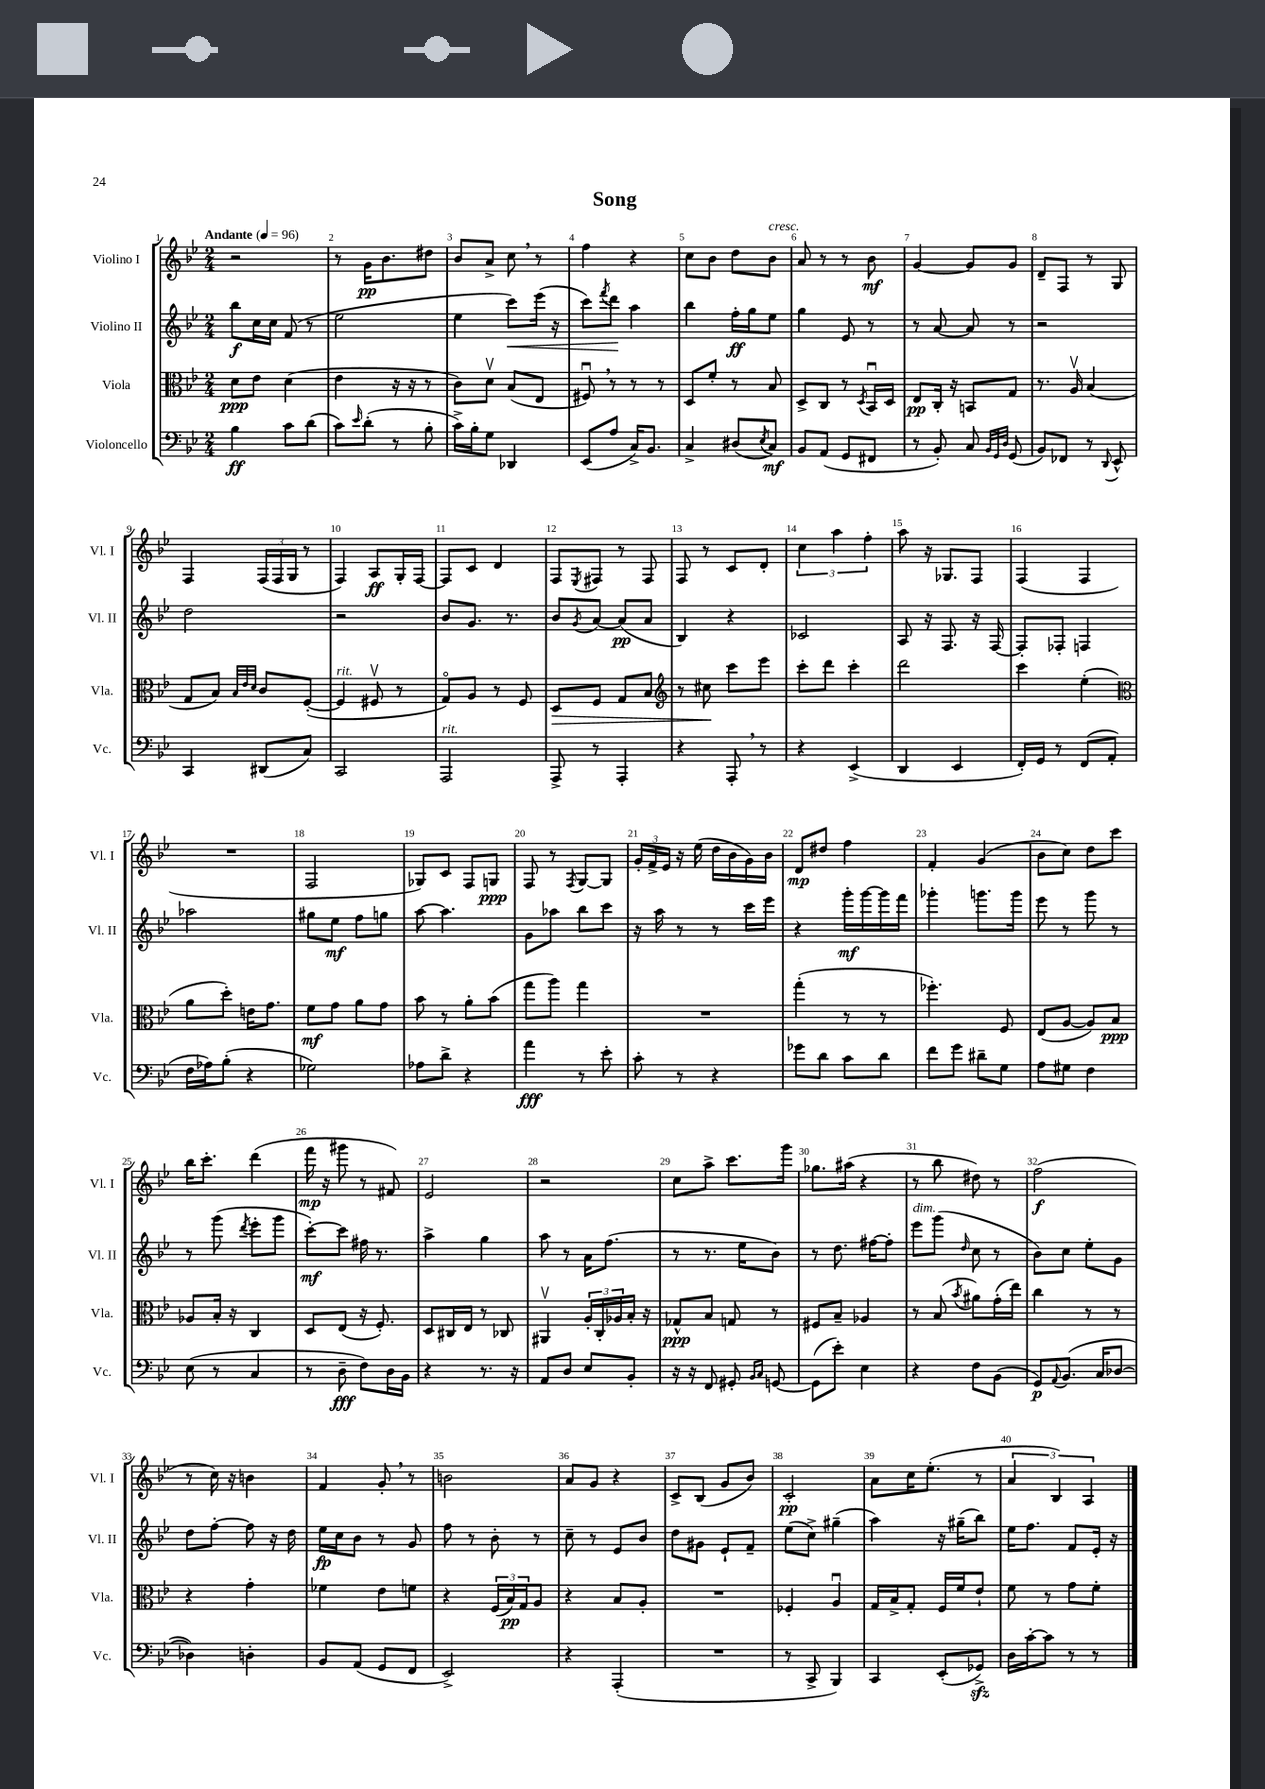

**kern	**dynam	**kern	**dynam	**kern	**dynam	**kern	**dynam
*part4	*part4	*part3	*part3	*part2	*part2	*part1	*part1
*staff4	*staff4	*staff3	*staff3	*staff2	*staff2	*staff1	*staff1
*I"Violoncello	*	*I"Viola	*	*I"Violino II	*	*I"Violino I	*
*I'Vc.	*	*I'Vla.	*	*I'Vl. II	*	*I'Vl. I	*
*clefF4	*	*clefC3	*	*clefG2	*	*clefG2	*
*k[b-e-]	*	*k[b-e-]	*	*k[b-e-]	*	*k[b-e-]	*
*M2/4	*	*M2/4	*	*M2/4	*	*M2/4	*
*MM96	*	*MM96	*	*MM96	*	*MM96	*
=1	=1	=1	=1	=1	=1	=1	=1
!	!	!	!	!	!	!LO:TX:a:B:t=Andante	!
4B-\	ff	8d\L	ppp	8bb-\L	f	2r	.
.	.	8e-\J	.	16cc\L	.	.	.
.	.	.	.	16cc\JJ	.	.	.
8c\L	.	(4d\	.	(8f/	.	.	.
(8d\J	.	.	.	8r	.	.	.
=2	=2	=2	=2	=2	=2	=2	=2
8c\L)	.	4e-\	.	2ee-\	.	8r	.
16qqe-/	.	.	.	.	.	.	.
(8d'\J	.	.	.	.	.	16g\KL	pp
.	.	.	.	.	.	8.b-\	.
8r	.	16r	.	.	.	.	.
.	.	16r	.	.	.	.	.
8B-'\	.	8r	.	.	.	8dd#X\J	.
=3	=3	=3	=3	=3	=3	=3	=3
16c^\LL)	.	8c\L)	.	4ee-\	.	8b-/L	.
16B-'\J	.	.	.	.	.	.	.
8G\J	.	8dv\J	.	.	.	8a^/J	.
!	!	!	!	!	!LO:HP:b	!	!
4DD-X/	.	(8B-/L	.	8ccc\L)	<	8cc,\	.
.	.	8E-/J	.	(16eee-\Jk	.	8r	.
.	.	.	.	16r	.	.	.
=4	=4	=4	=4	=4	=4	=4	=4
(8EE-/L	.	8F#Xu,/)	.	8ccc\L)	.	4ff\	.
.	.	.	.	8qfff/	.	.	.
8A/J	.	8r	.	8ddd\J	.	.	.
16C^/KL)	.	8r	.	4aa\	[	4r	.
8.BB-/J	.	.	.	.	.	.	.
.	.	8r	.	.	.	.	.
=5	=5	=5	=5	=5	=5	=5	=5
4C^/	.	8D/L	.	4bb-\	.	8cc\L	.
.	.	8f'/J	.	.	.	8b-\J	.
(8D#X/L	.	8r	.	16ff'\LL	ff	8dd\L	.
.	.	.	.	16gg\J	.	.	.
8qE-/	.	.	.	.	.	.	.
!	!	!	!	!	!	!LO:TX:a:i:t=cresc.	!
8C/J)	mf	8B-/	.	8ee-\J	.	8b-\J	.
=6	=6	=6	=6	=6	=6	=6	=6
8BB-/L	.	8D^/L	.	4gg\	.	8a/	.
(8AA/J	.	8C/J	.	.	.	8r	.
8GG/L	.	8r	.	8e-/	.	8r	.
.	.	8qD/	.	.	.	.	.
8FF#X/J	.	16BB-u/LL	.	8r	.	8b-\	mf
.	.	16D/JJ	.	.	.	.	.
=7	=7	=7	=7	=7	=7	=7	=7
8r	.	8E-/L	pp	8r	.	[4g/	.
8BB-'/)	.	16C'/Jk	.	[8a/	.	.	.
.	.	16r	.	.	.	.	.
8C/	.	8BBn/L	.	8a/]	.	8g/L]	.
32qqBB-/LLL	.	.	.	.	.	.	.
32qqGG/	.	.	.	.	.	.	.
32qqD/JJJ	.	.	.	.	.	.	.
(8GG/	.	8G/J	.	8r	.	8g/J	.
=8	=8	=8	=8	=8	=8	=8	=8
8BB-/L)	.	8.r	.	2r	.	8d~/L	.
8FF-X/J	.	.	.	.	.	8F/J	.
.	.	16Av/	.	.	.	.	.
8r	.	(4B-/	.	.	.	8r	.
8qqDD/	.	.	.	.	.	.	.
8EE-^^/	.	.	.	.	.	8G/	.
!!LO:LB:g=z
=9	=9	=9	=9	=9	=9	=9	=9
4CC/	.	8G/L	.	2dd\	.	4F/	.
.	.	8B-/J)	.	.	.	.	.
.	.	32qqB-/LLL	.	.	.	.	.
.	.	32qqe-/	.	.	.	.	.
.	.	32qqd/JJJ	.	.	.	.	.
(8DD#X/L	.	8c/L	.	.	.	(24F/LL	.
.	.	.	.	.	.	24F/	.
.	.	.	.	.	.	24G/JJ	.
8C/J)	.	([8F'/J	.	.	.	8r	.
=10	=10	=10	=10	=10	=10	=10	=10
!	!	!LO:TX:a:i:t=rit.	!	!	!	!	!
2CC/	.	4F/]	.	2r	.	4F/)	.
.	.	8F#Xv/	.	.	.	8A/L	ff
.	.	8r	.	.	.	16G'/L	.
.	.	.	.	.	.	[16F/JJ	.
=11	=11	=11	=11	=11	=11	=11	=11
!LO:TX:a:i:t=rit.	!	!	!	!	!	!	!
2AAA/	.	8G/L)	.	8b-/L	.	8F/L]	.
.	.	8A/J	.	8.g/J	.	8c/J	.
.	.	8r	.	.	.	4d/	.
.	.	.	.	8.r	.	.	.
.	.	8F/	.	.	.	.	.
=12	=12	=12	=12	=12	=12	=12	=12
!	!	!	!LO:HP:b	!	!	!	!
8AAA^/	.	8D/L	>	8b-/L	.	8F/L	.
.	.	.	.	8qg/	.	8qE-/	.
8r	.	8F/J	.	[8a/J	.	8F#X/J	.
4AAA'/	.	8G/L	.	(8a/L]	pp	8r	.
.	.	8B-/J	.	8a/J	.	8F#/	.
=13	=13	=13	=13	=13	=13	=13	=13
*	*	*clefG2	*	*	*	*	*
4r	.	8r	.	4B-/)	.	8F/	.
.	.	8cc#X\	.	.	.	8r	.
8AAA',/	.	8ccc\L	]	4r	.	8c/L	.
8r	.	8eee-\J	.	.	.	8d'/J	.
=14	=14	=14	=14	=14	=14	=14	=14
4r	.	8ccc'\L	.	2c-X/	.	6cc\	.
.	.	8ddd\J	.	.	.	.	.
.	.	.	.	.	.	6aa\	.
(4EE-^/	.	4ccc'\	.	.	.	.	.
.	.	.	.	.	.	6ff'\	.
=15	=15	=15	=15	=15	=15	=15	=15
4DD/	.	2ddd\	.	8A/	.	8aa\	.
.	.	.	.	16r	.	16r	.
.	.	.	.	8.F/	.	8.G-X/L	.
4EE-/	.	.	.	.	.	.	.
.	.	.	.	16r	.	8F/J	.
.	.	.	.	[16F/	.	.	.
=16	=16	=16	=16	=16	=16	=16	=16
16FF'/LL)	.	4ccc\	.	8F'/L]	.	(4F/	.
16GG/JJ	.	.	.	.	.	.	.
8r	.	.	.	8F-X'/J	.	.	.
(8FF/L	.	(4ee-'\	.	4Fn/	.	4F/	.
8AA'/J	.	.	.	.	.	.	.
!!LO:LB:g=z
=17	=17	=17	=17	=17	=17	=17	=17
*	*	*clefC3	*	*	*	*	*
16F\LL	.	8a\L	.	2aa-X\	.	2r	.
16A-X\J)	.	.	.	.	.	.	.
(8B-'\J	.	8dd'\J)	.	.	.	.	.
4r	.	16en\KL	.	.	.	.	.
.	.	8.g\J	.	.	.	.	.
=18	=18	=18	=18	=18	=18	=18	=18
2G-X\)	.	8f\L	mf	8gg#X\L	.	2F/	.
.	.	8g\J	.	8ee-\J	mf	.	.
.	.	8a\L	.	8ff\L	.	.	.
.	.	8g\J	.	8ggn\J	.	.	.
=19	=19	=19	=19	=19	=19	=19	=19
8A-X\L	.	8b-\	.	[8aa\	.	8G-X/L)	.
8d^\J	.	8r	.	4.aa\]	.	8c/J	.
4r	.	8a'\L	.	.	.	8F/L	.
.	.	(8b-\J	.	.	.	8Gn/J	ppp
=20	=20	=20	=20	=20	=20	=20	=20
4a\	fff	8gg\L	.	8g\L	.	8F/	.
.	.	8aa\J)	.	8aa-X\J	.	8r	.
.	.	.	.	.	.	8qF/	.
8r	.	4gg\	.	8bb-\L	.	[8G/L	.
8e-'\	.	.	.	8ccc\J	.	8G/J]	.
=21	=21	=21	=21	=21	=21	=21	=21
8c'\	.	2r	.	16r	.	24g'/LL	.
.	.	.	.	.	.	24f^/	.
.	.	.	.	16aa\	.	.	.
.	.	.	.	.	.	24e-/JJ	.
8r	.	.	.	8r	.	16r	.
.	.	.	.	.	.	(16ee-\	.
4r	.	.	.	8r	.	16dd\LL	.
.	.	.	.	.	.	16b-\	.
.	.	.	.	16ccc\LL	.	16g\)	.
.	.	.	.	16eee-\JJ	.	16b-\JJ	.
=22	=22	=22	=22	=22	=22	=22	=22
8g-X\L	.	(4gg'\	.	4r	.	8d/L	mp
8d\J	.	.	.	.	.	8dd#X/J	.
8c\L	.	8r	.	16ggg'\LL	mf	4ff\	.
.	.	.	.	[16ggg\	.	.	.
8d\J	.	8r	.	16ggg\]	.	.	.
.	.	.	.	16fff\JJ	.	.	.
=23	=23	=23	=23	=23	=23	=23	=23
8f\L	.	4.ff-X'\)	.	4ggg-X'\	.	4f'/	.
8g\J	.	.	.	.	.	.	.
8d#X~\L	.	.	.	8.gggn\L	.	(4g/	.
8G\J	.	8F/	.	.	.	.	.
.	.	.	.	16ggg\Jk	.	.	.
=24	=24	=24	=24	=24	=24	=24	=24
8A\L	.	(8E-/L	.	8eee-\	.	8b-\L	.
8G#X\J	.	[8A/J	.	8r	.	8cc\J)	.
4F\	.	8A/L])	.	8ggg\	.	8dd\L	.
.	.	8B-/J	ppp	8r	.	8ccc\J	.
!!LO:LB:g=z
=25	=25	=25	=25	=25	=25	=25	=25
(8E-\	.	8A-X/L	.	8r	.	16bb-\KL	.
.	.	.	.	.	.	8.ccc'\J	.
8r	.	16B-'/Jk	.	(8ggg\	.	.	.
.	.	16r	.	.	.	.	.
.	.	.	.	8qddd/	.	.	.
4C/	.	4C/	.	8eee-'\L	.	(4ddd\	.
.	.	.	.	8ggg\J	.	.	.
=26	=26	=26	=26	=26	=26	=26	=26
8r	.	8D/L	.	[8ccc'\L)	mf	16fff\	mp
.	.	.	.	.	.	16r	.
8D~\	fff	(8E-/J	.	8ccc\J]	.	8ggg#X\	.
8F\L)	.	16r	.	16ff#X\	.	8r	.
.	.	8.F'/)	.	8.r	.	.	.
16D\L	.	.	.	.	.	8f#X/)	.
16BB-\JJ	.	.	.	.	.	.	.
=27	=27	=27	=27	=27	=27	=27	=27
4r	.	8D/L	.	4aa^\	.	2e-/	.
.	.	16C#X/L	.	.	.	.	.
.	.	16E-/JJ	.	.	.	.	.
8.r	.	8r	.	4gg\	.	.	.
.	.	8C-X/	.	.	.	.	.
16r	.	.	.	.	.	.	.
=28	=28	=28	=28	=28	=28	=28	=28
8AA/L	.	4AA#Xv/	.	8aa\	.	2r	.
8D/J	.	.	.	8r	.	.	.
8E-/L	.	24A'/LL	.	16a\KL	.	.	.
.	.	24C'/	.	.	.	.	.
.	.	.	.	(8.ff\J	.	.	.
.	.	24A-X/	.	.	.	.	.
8BB-'/J	.	16B-'/JJ	.	.	.	.	.
.	.	16r	.	.	.	.	.
=29	=29	=29	=29	=29	=29	=29	=29
16r	.	8G-X^^/L	ppp	8r	.	8cc\L	.
16r	.	.	.	.	.	.	.
8FF/	.	8B-/J	.	8.r	.	8aa^\J	.
8GG#X'/	.	8Gn/	.	.	.	8.ccc\L	.
.	.	.	.	16ee-\KL	.	.	.
16qqBB-/LL	.	.	.	.	.	.	.
16qqC/JJ	.	.	.	.	.	.	.
[8GGn/	.	8r	.	8b-\J)	.	.	.
.	.	.	.	.	.	16ggg\Jk	.
=30	=30	=30	=30	=30	=30	=30	=30
(8GG\L]	.	8F#X/L	.	8r	.	8.gg-X\L	.
8e-'\J)	.	8B-~/J	.	8.dd\	.	.	.
.	.	.	.	.	.	(16aa#X\Jk	.
4E-\	.	4A-X/	.	.	.	4r	.
.	.	.	.	[16ff#X\KL	.	.	.
.	.	.	.	8ff#'\J]	.	.	.
=31	=31	=31	=31	=31	=31	=31	=31
!	!	!	!	!LO:TX:a:i:t=dim.	!	!	!
4r	.	8r	.	8eee-\L	.	8r	.
.	.	(8B-/	.	(8ggg\J	.	8bb-\	.
.	.	8qb-/	.	16qqdd/	.	.	.
8F\L	.	8a#X\L)	.	8cc\	.	8dd#X\)	.
(8BB-\J	.	(16g'\L	.	8r	.	8r	.
.	.	16ee-\JJ)	.	.	.	.	.
=32	=32	=32	=32	=32	=32	=32	=32
8GG/L)	p	4cc\	.	8b-\L)	.	(2ff\	f
8qqAA/	.	.	.	.	.	.	.
(8.BB-/J	.	.	.	8cc\J	.	.	.
.	.	8r	.	8ee-'\L	.	.	.
16C/KL	.	.	.	.	.	.	.
[8D-X/J	.	8r	.	8g\J	.	.	.
!!LO:LB:g=z
=33	=33	=33	=33	=33	=33	=33	=33
4D-X\])	.	4r	.	8dd\L	.	8r	.
.	.	.	.	[8ff'\J	.	16cc\)	.
.	.	.	.	.	.	16r	.
4Dn'\	.	4g'\	.	8ff\]	.	4bn\	.
.	.	.	.	16r	.	.	.
.	.	.	.	16dd\	.	.	.
=34	=34	=34	=34	=34	=34	=34	=34
8BB-/L	.	4f-X\	.	16ee-\LL	fp	4f/	.
.	.	.	.	16cc\J	.	.	.
(8AA/J	.	.	.	8b-\J	.	.	.
8GG/L	.	8e-\L	.	8r	.	8g',/	.
8FF/J	.	8fn\J	.	8g/	.	8r	.
=35	=35	=35	=35	=35	=35	=35	=35
2EE-^/)	.	4r	.	8ff\	.	2bn\	.
.	.	.	.	8r	.	.	.
.	.	(24F/LL	.	8b-'\	.	.	.
.	.	24B-/)	pp	.	.	.	.
.	.	24G/J	.	.	.	.	.
.	.	8A/J	.	8r	.	.	.
=36	=36	=36	=36	=36	=36	=36	=36
4r	.	4r	.	8cc~\	.	8a/L	.
.	.	.	.	8r	.	8g/J	.
(4AAA'/	.	8B-/L	.	8e-/L	.	4r	.
.	.	8A'/J	.	8b-/J	.	.	.
=37	=37	=37	=37	=37	=37	=37	=37
2r	.	2r	.	8dd\L	.	8c^/L	.
.	.	.	.	8g#X\J	.	(8B-/J	.
.	.	.	.	8e-`/L	.	8g/L	.
.	.	.	.	8f~/J	.	8b-/J)	.
=38	=38	=38	=38	=38	=38	=38	=38
8r	.	4F-X'/	.	(8ee-\L	.	2c'/	pp
8CC^/	.	.	.	8cc^\J)	.	.	.
4BBB-/)	.	4Au/	.	(4gg#X~\	.	.	.
=39	=39	=39	=39	=39	=39	=39	=39
4CC/	.	16G/LL	.	4aa\)	.	8a\L	.
.	.	16B-^/J	.	.	.	.	.
.	.	8G'/J	.	.	.	16cc\K	.
.	.	.	.	.	.	(8.ee-'\J	.
(8EE-'/L	.	16F/LL	.	16r	.	.	.
.	.	16f/J	.	(16gg#X~\KL	.	.	.
8GG-Xzz^/J)	.	8e-`/J	.	8bb-\J)	.	8r	.
=40	=40	=40	=40	=40	=40	=40	=40
16D\LL	.	8f\	.	16ee-\KL	.	6a/	.
[16c'\J	.	.	.	8.ff\J	.	.	.
8c\J]	.	8r	.	.	.	.	.
.	.	.	.	.	.	6B-/)	.
8r	.	8g\L	.	8f/L	.	.	.
.	.	.	.	.	.	6A/	.
8r	.	8f'\J	.	16e-'/Jk	.	.	.
.	.	.	.	16r	.	.	.
==	==	==	==	==	==	==	==
*-	*-	*-	*-	*-	*-	*-	*-
